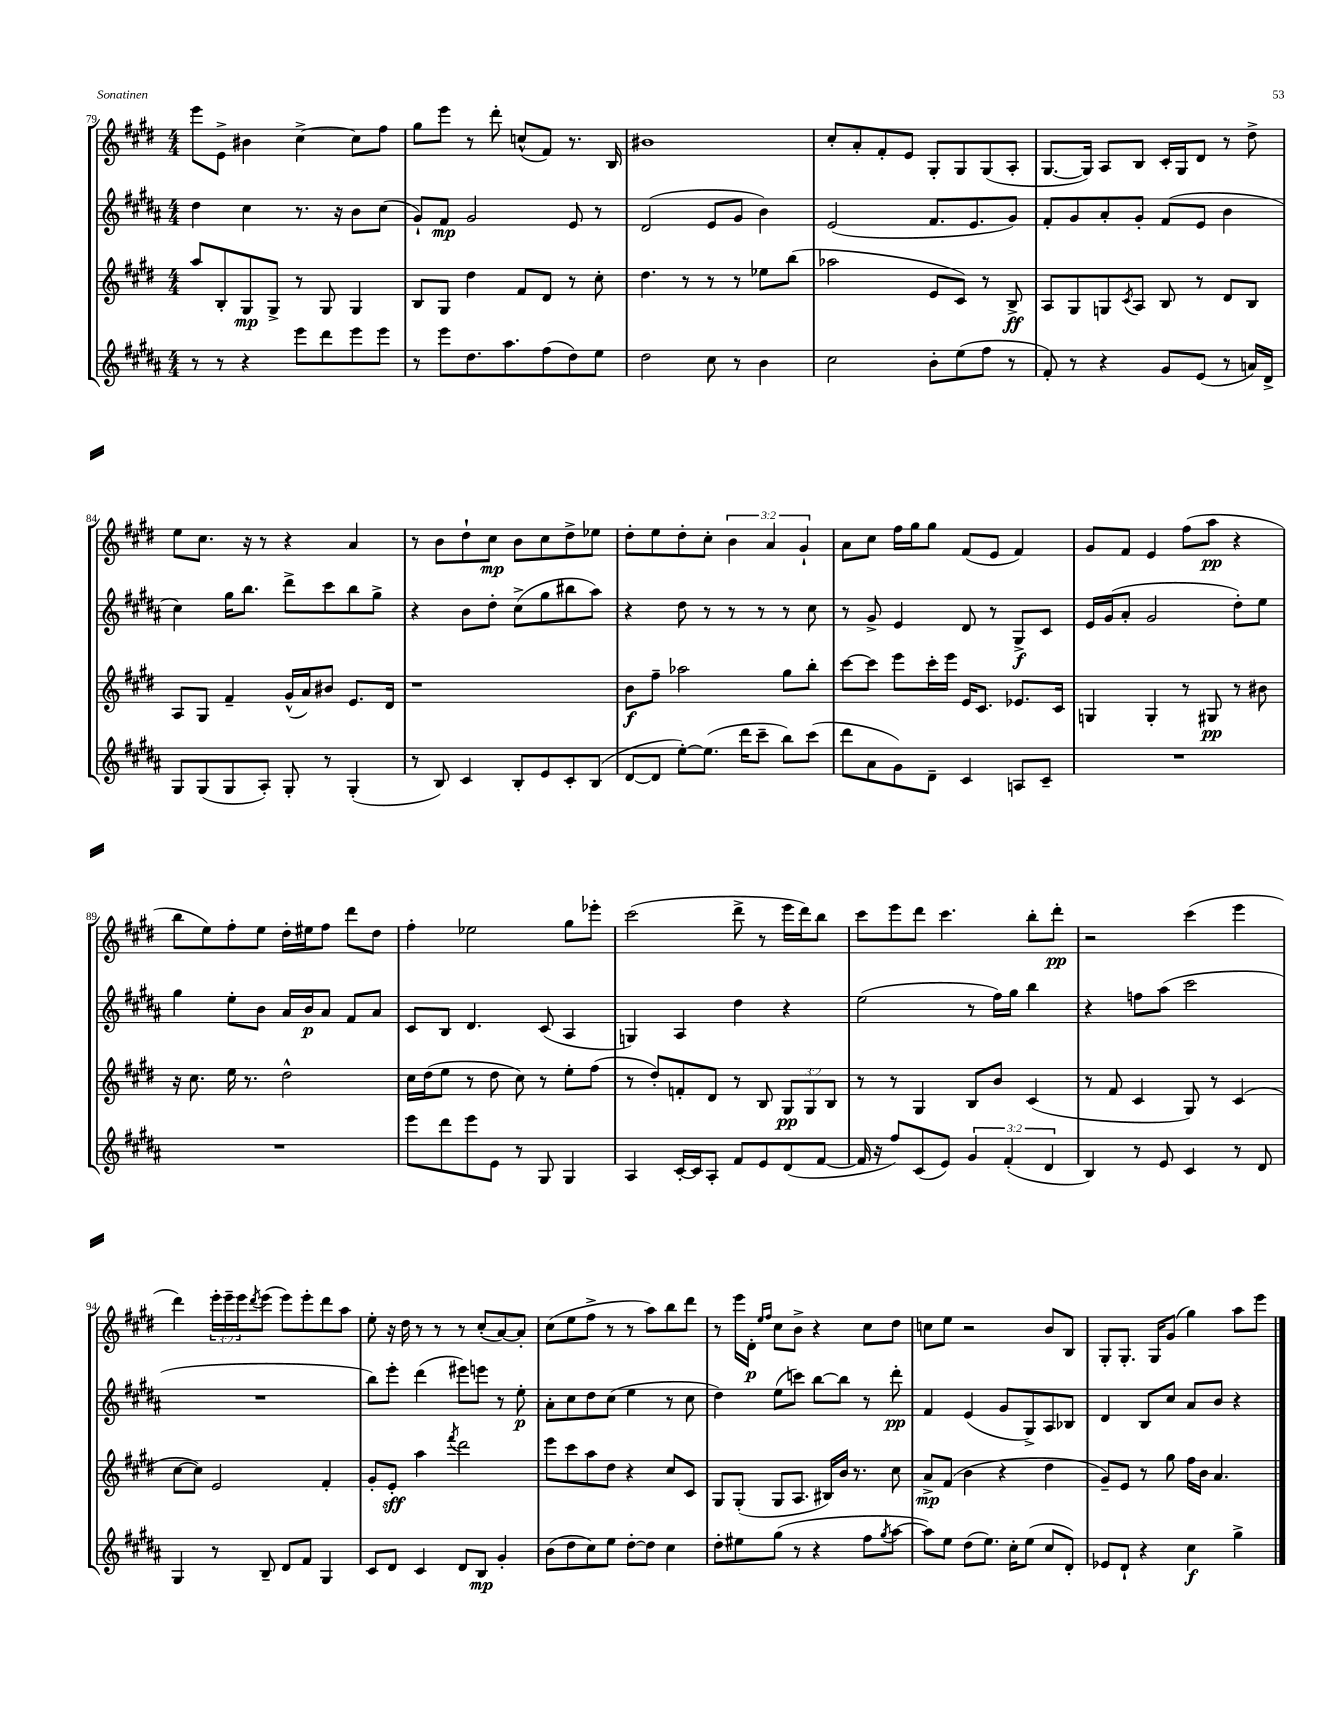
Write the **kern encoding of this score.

**kern	**dynam	**kern	**dynam	**kern	**dynam	**kern	**dynam
*part4	*part4	*part3	*part3	*part2	*part2	*part1	*part1
*staff4	*staff4	*staff3	*staff3	*staff2	*staff2	*staff1	*staff1
*clefG2	*	*clefG2	*	*clefG2	*	*clefG2	*
*k[f#c#g#d#a#]	*	*k[f#c#g#d#]	*	*k[f#c#g#d#a#]	*	*k[f#c#g#d#]	*
*M4/4	*	*M4/4	*	*M4/4	*	*M4/4	*
=79	=79	=79	=79	=79	=79	=79	=79
8r	.	8aa/L	.	4dd#\	.	8eee\L	.
8r	.	8B'/	.	.	.	8e^\J	.
4r	.	8G#/	mp	4cc#\	.	4b#X\	.
.	.	8G#^/J	.	.	.	.	.
8eee\L	.	8r	.	8.r	.	[4cc#^\	.
8ddd#\	.	8G#/	.	.	.	.	.
.	.	.	.	16r	.	.	.
8eee\	.	4G#/	.	8b\L	.	8cc#\L]	.
8eee\J	.	.	.	(8cc#\J	.	8ff#\J	.
=80	=80	=80	=80	=80	=80	=80	=80
8r	.	8B/L	.	8g#`/L)	.	8gg#\L	.
8eee\L	.	8G#/J	.	8f#/J	mp	8eee\J	.
8.dd#\	.	4dd#\	.	2g#/	.	8r	.
.	.	.	.	.	.	8ddd#'\	.
8.aa#\	.	.	.	.	.	.	.
.	.	8f#/L	.	.	.	(8ccn^^/L	.
(8ff#\	.	8d#/J	.	.	.	8f#/J)	.
8dd#\)	.	8r	.	8e/	.	8.r	.
8ee\J	.	8cc#'\	.	8r	.	.	.
.	.	.	.	.	.	16B/	.
=81	=81	=81	=81	=81	=81	=81	=81
2dd#\	.	4.dd#\	.	(2d#/	.	1b#X	.
.	.	8r	.	.	.	.	.
8cc#\	.	8r	.	8e/L	.	.	.
8r	.	8r	.	8g#/J	.	.	.
4b\	.	8ee-X\L	.	4b\)	.	.	.
.	.	(8bb\J	.	.	.	.	.
=82	=82	=82	=82	=82	=82	=82	=82
2cc#\	.	2aa-X\	.	(2e/	.	8cc#'/L	.
.	.	.	.	.	.	8a'/	.
.	.	.	.	.	.	8f#'/	.
.	.	.	.	.	.	8e/J	.
8b'\L	.	8e/L	.	8.f#/L	.	8G#'/L	.
(8ee\	.	8c#/J)	.	.	.	8G#/	.
.	.	.	.	8.e/	.	.	.
8ff#\J	.	8r	.	.	.	(8G#/	.
8r	.	8B^/	ff	8g#/J)	.	8A'/J	.
=83	=83	=83	=83	=83	=83	=83	=83
8f#'/)	.	8A/L	.	8f#'/L	.	[8.G#/L	.
8r	.	8G#/	.	8g#/	.	.	.
.	.	.	.	.	.	16G#/Jk])	.
4r	.	8Gn/	.	8a#'/	.	8A/L	.
.	.	8qc#/	.	.	.	.	.
.	.	8A/J	.	8g#'/J	.	8B/J	.
8g#/L	.	8B/	.	(8f#/L	.	16c#'/LL	.
.	.	.	.	.	.	16G#/J	.
(8e/J	.	8r	.	8e/J	.	8d#/J	.
8r	.	8d#/L	.	4b\	.	8r	.
16an/LL)	.	8B/J	.	.	.	8dd#^\	.
16d#^/JJ	.	.	.	.	.	.	.
!!LO:LB:g=z
=84	=84	=84	=84	=84	=84	=84	=84
8G#/L	.	8A/L	.	4cc#\)	.	8ee\L	.
(8G#/	.	8G#/J	.	.	.	8.cc#\J	.
8G#/	.	4f#~/	.	16gg#\KL	.	.	.
.	.	.	.	8.bb\J	.	16r	.
8A#'/J)	.	.	.	.	.	8r	.
8G#'/	.	(16g#^^/LL	.	8ddd#^\L	.	4r	.
.	.	16a/J)	.	.	.	.	.
8r	.	8b#X/J	.	8ccc#\	.	.	.
(4G#'/	.	8.e/L	.	8bb\	.	4a/	.
.	.	.	.	8gg#^\J	.	.	.
.	.	16d#/Jk	.	.	.	.	.
=85	=85	=85	=85	=85	=85	=85	=85
8r	.	1r	.	4r	.	8r	.
8B/)	.	.	.	.	.	8b\L	.
4c#/	.	.	.	8b\L	.	8dd#`\	.
.	.	.	.	8dd#'\J	.	8cc#\J	mp
8B'/L	.	.	.	(8cc#^\L	.	8b\L	.
8e/	.	.	.	8gg#\	.	8cc#\	.
8c#'/	.	.	.	8bb#X\	.	8dd#^\	.
(8B/J	.	.	.	8aa#\J)	.	8ee-X\J	.
=86	=86	=86	=86	=86	=86	=86	=86
[8d#/L	.	8b\L	f	4r	.	8dd#'\L	.
8d#/J]	.	8ff#~\J	.	.	.	8ee\	.
[8ee'\L)	.	2aa-X\	.	8dd#\	.	8dd#'\	.
(8.ee\J]	.	.	.	8r	.	8cc#'\J	.
.	.	.	.	8r	.	6b\	.
16ddd#\KL	.	.	.	.	.	.	.
8ccc#~\J	.	.	.	8r	.	.	.
.	.	.	.	.	.	6a/	.
8bb\L)	.	8gg#\L	.	8r	.	.	.
.	.	.	.	.	.	6g#`/	.
(8ccc#\J	.	8bb'\J	.	8cc#\	.	.	.
=87	=87	=87	=87	=87	=87	=87	=87
8ddd#\L	.	[8ccc#\L	.	8r	.	8a\L	.
8a#\	.	8ccc#\J]	.	8g#^/	.	8cc#\J	.
8g#\)	.	8eee\L	.	4e/	.	16ff#\LL	.
.	.	.	.	.	.	16gg#\J	.
8d#~\J	.	16ccc#'\L	.	.	.	8gg#\J	.
.	.	16eee\JJ	.	.	.	.	.
4c#/	.	16e/KL	.	8d#/	.	(8f#/L	.
.	.	8.c#/J	.	.	.	.	.
.	.	.	.	8r	.	8e/J	.
8An/L	.	8.e-X/L	.	8G#^/L	f	4f#/)	.
8c#~/J	.	.	.	8c#/J	.	.	.
.	.	16c#/Jk	.	.	.	.	.
=88	=88	=88	=88	=88	=88	=88	=88
1r	.	4Gn/	.	16e/LL	.	8g#/L	.
.	.	.	.	(16g#/J	.	.	.
.	.	.	.	8a#'/J	.	8f#/J	.
.	.	4G'/	.	2g#/	.	4e/	.
.	.	8r	.	.	.	(8ff#\L	.
.	.	8G#X/	pp	.	.	8aa\J	pp
.	.	8r	.	8dd#'\L)	.	4r	.
.	.	8b#X\	.	8ee\J	.	.	.
!!LO:LB:g=z
=89	=89	=89	=89	=89	=89	=89	=89
1r	.	16r	.	4gg#\	.	8bb\L	.
.	.	8.cc#\	.	.	.	.	.
.	.	.	.	.	.	8ee\)	.
.	.	16ee\	.	8ee'\L	.	8ff#'\	.
.	.	8.r	.	.	.	.	.
.	.	.	.	8b\J	.	8ee\J	.
.	.	2dd#^^\	.	16a#/LL	.	16dd#'\LL	.
.	.	.	.	16b/J	p	16ee#X\J	.
.	.	.	.	8a#/J	.	8ff#\J	.
.	.	.	.	8f#/L	.	8ddd#\L	.
.	.	.	.	8a#/J	.	8dd#\J	.
=90	=90	=90	=90	=90	=90	=90	=90
8eee\L	.	16cc#\LL	.	8c#/L	.	4ff#'\	.
.	.	(16dd#\J	.	.	.	.	.
8ddd#\	.	8ee\J	.	8B/J	.	.	.
8eee\	.	8r	.	4.d#/	.	2ee-X\	.
8e\J	.	8dd#\	.	.	.	.	.
8r	.	8cc#\)	.	.	.	.	.
8G#/	.	8r	.	(8c#/	.	.	.
4G#/	.	8ee'\L	.	4A#/	.	8gg#\L	.
.	.	(8ff#\J	.	.	.	8eee-X'\J	.
=91	=91	=91	=91	=91	=91	=91	=91
4A#/	.	8r	.	4Gn/)	.	(2ccc#\	.
.	.	8dd#'/L)	.	.	.	.	.
[16c#'/LL	.	8fn'/	.	4A#/	.	.	.
16c#/J]	.	.	.	.	.	.	.
8A#'/J	.	8d#/J	.	.	.	.	.
8f#/L	.	8r	.	4dd#\	.	8ddd#^\	.
8e/	.	8B/	.	.	.	8r	.
(8d#/	.	12G#/L	pp	4r	.	16eee\LL	.
.	.	.	.	.	.	16ddd#\J)	.
.	.	12G#/	.	.	.	.	.
[8f#/J	.	.	.	.	.	8bb\J	.
.	.	12B/J	.	.	.	.	.
=92	=92	=92	=92	=92	=92	=92	=92
16f#/]	.	8r	.	(2ee\	.	8ccc#\L	.
16r	.	.	.	.	.	.	.
8ff#/L)	.	8r	.	.	.	8eee\	.
(8c#/	.	4G#/	.	.	.	8ddd#\J	.
8e/J)	.	.	.	.	.	4.ccc#\	.
6g#/	.	8B/L	.	8r	.	.	.
.	.	8b/J	.	16ff#\LL)	.	.	.
(6f#'/	.	.	.	.	.	.	.
.	.	.	.	16gg#\JJ	.	.	.
.	.	(4c#/	.	4bb\	.	8bb'\L	.
6d#/	.	.	.	.	.	.	.
.	.	.	.	.	.	8ddd#'\J	pp
=93	=93	=93	=93	=93	=93	=93	=93
4B/)	.	8r	.	4r	.	2r	.
.	.	8f#/	.	.	.	.	.
8r	.	4c#/	.	8ffn\L	.	.	.
8e/	.	.	.	(8aa#\J	.	.	.
4c#/	.	8G#/)	.	2ccc#\	.	(4ccc#\	.
.	.	8r	.	.	.	.	.
8r	.	(4c#/	.	.	.	4eee\	.
8d#/	.	.	.	.	.	.	.
!!LO:LB:g=z
=94	=94	=94	=94	=94	=94	=94	=94
4G#/	.	[8cc#\L	.	1r	.	4ddd#\)	.
.	.	8cc#\J])	.	.	.	.	.
8r	.	2e/	.	.	.	24eee'\LL	.
.	.	.	.	.	.	24eee~\	.
.	.	.	.	.	.	24eee\J	.
.	.	.	.	.	.	8qddd#/	.
8B~/	.	.	.	.	.	(8eee\J	.
8d#/L	.	.	.	.	.	8eee\L)	.
8f#/J	.	.	.	.	.	8eee'\	.
4G#/	.	4f#'/	.	.	.	8ddd#\	.
.	.	.	.	.	.	8aa\J	.
=95	=95	=95	=95	=95	=95	=95	=95
8c#/L	.	8g#'/L	.	8bb\L)	.	8ee'\	.
8d#/J	.	8e'/J	sff	8eee'\J	.	16r	.
.	.	.	.	.	.	16dd#\	.
4c#/	.	4aa\	.	(4ddd#\	.	8r	.
.	.	.	.	.	.	8r	.
.	.	8qfff#/	.	.	.	.	.
8d#/L	.	2ddd#\	.	8eee#X\L)	.	8r	.
8B/J	mp	.	.	8eeen\J	.	(8cc#'/L	.
4g#'/	.	.	.	8r	.	[8a/)	.
.	.	.	.	8ee'\	p	8a'/J]	.
=96	=96	=96	=96	=96	=96	=96	=96
(8b\L	.	8eee\L	.	8a#'\L	.	(8cc#\L	.
8dd#\	.	8ccc#\	.	8cc#\	.	8ee\	.
8cc#\)	.	8aa\	.	8dd#\	.	8ff#^\J	.
8ee\J	.	8dd#\J	.	(8cc#\J	.	8r	.
[8dd#'\L	.	4r	.	4ee\	.	8r	.
8dd#\J]	.	.	.	.	.	8aa\L)	.
4cc#\	.	8cc#/L	.	8r	.	8bb\	.
.	.	8c#/J	.	8cc#\	.	8ddd#\J	.
=97	=97	=97	=97	=97	=97	=97	=97
8dd#'\L	.	8G#/L	.	4dd#\)	.	8r	.
8ee#X\	.	(8G#'/J	.	.	.	16eee\LL	.
.	.	.	.	.	.	16d#'\JJ	p
.	.	.	.	.	.	16qqee/LL	.
.	.	.	.	.	.	16qqff#/JJ	.
(8gg#\J	.	8G#/L	.	(8ee\L	.	8cc#\L	.
8r	.	8.A/J	.	8cccn\J)	.	8b^\J	.
4r	.	.	.	[8bb\L	.	4r	.
.	.	16B#X/LL)	.	.	.	.	.
.	.	16b/JJ	.	8bb\J]	.	.	.
.	.	8.r	.	.	.	.	.
8ff#\L	.	.	.	8r	.	8cc#\L	.
8qgg#/	.	.	.	.	.	.	.
[8aa#\J	.	8cc#\	.	8ddd#'\	pp	8dd#\J	.
=98	=98	=98	=98	=98	=98	=98	=98
8aa#\L])	.	8a^/L	mp	4f#/	.	8ccn\L	.
8ee\J	.	(8f#/J	.	.	.	8ee\J	.
(8dd#\L	.	4b\	.	(4e/	.	2r	.
8.ee\J)	.	.	.	.	.	.	.
.	.	4r	.	8g#/L	.	.	.
16cc#'\KL	.	.	.	.	.	.	.
(8ee\J	.	.	.	8G#^/)	.	.	.
8cc#/L	.	4dd#\	.	8A#/	.	8b/L	.
8d#'/J)	.	.	.	8B-X/J	.	8B/J	.
=99	=99	=99	=99	=99	=99	=99	=99
8e-X/L	.	8g#~/L)	.	4d#/	.	8G#'/L	.
8d#`/J	.	8e/J	.	.	.	8.G#'/J	.
4r	.	8r	.	8B/L	.	.	.
.	.	.	.	.	.	16G#/KL	.
.	.	8gg#\	.	8cc#/J	.	(8g#/J	.
4cc#\	f	16ff#\LL	.	8a#/L	.	4gg#\)	.
.	.	16b\JJ	.	.	.	.	.
.	.	4.a/	.	8b/J	.	.	.
4gg#^\	.	.	.	4r	.	8aa\L	.
.	.	.	.	.	.	8eee\J	.
==	==	==	==	==	==	==	==
*-	*-	*-	*-	*-	*-	*-	*-
